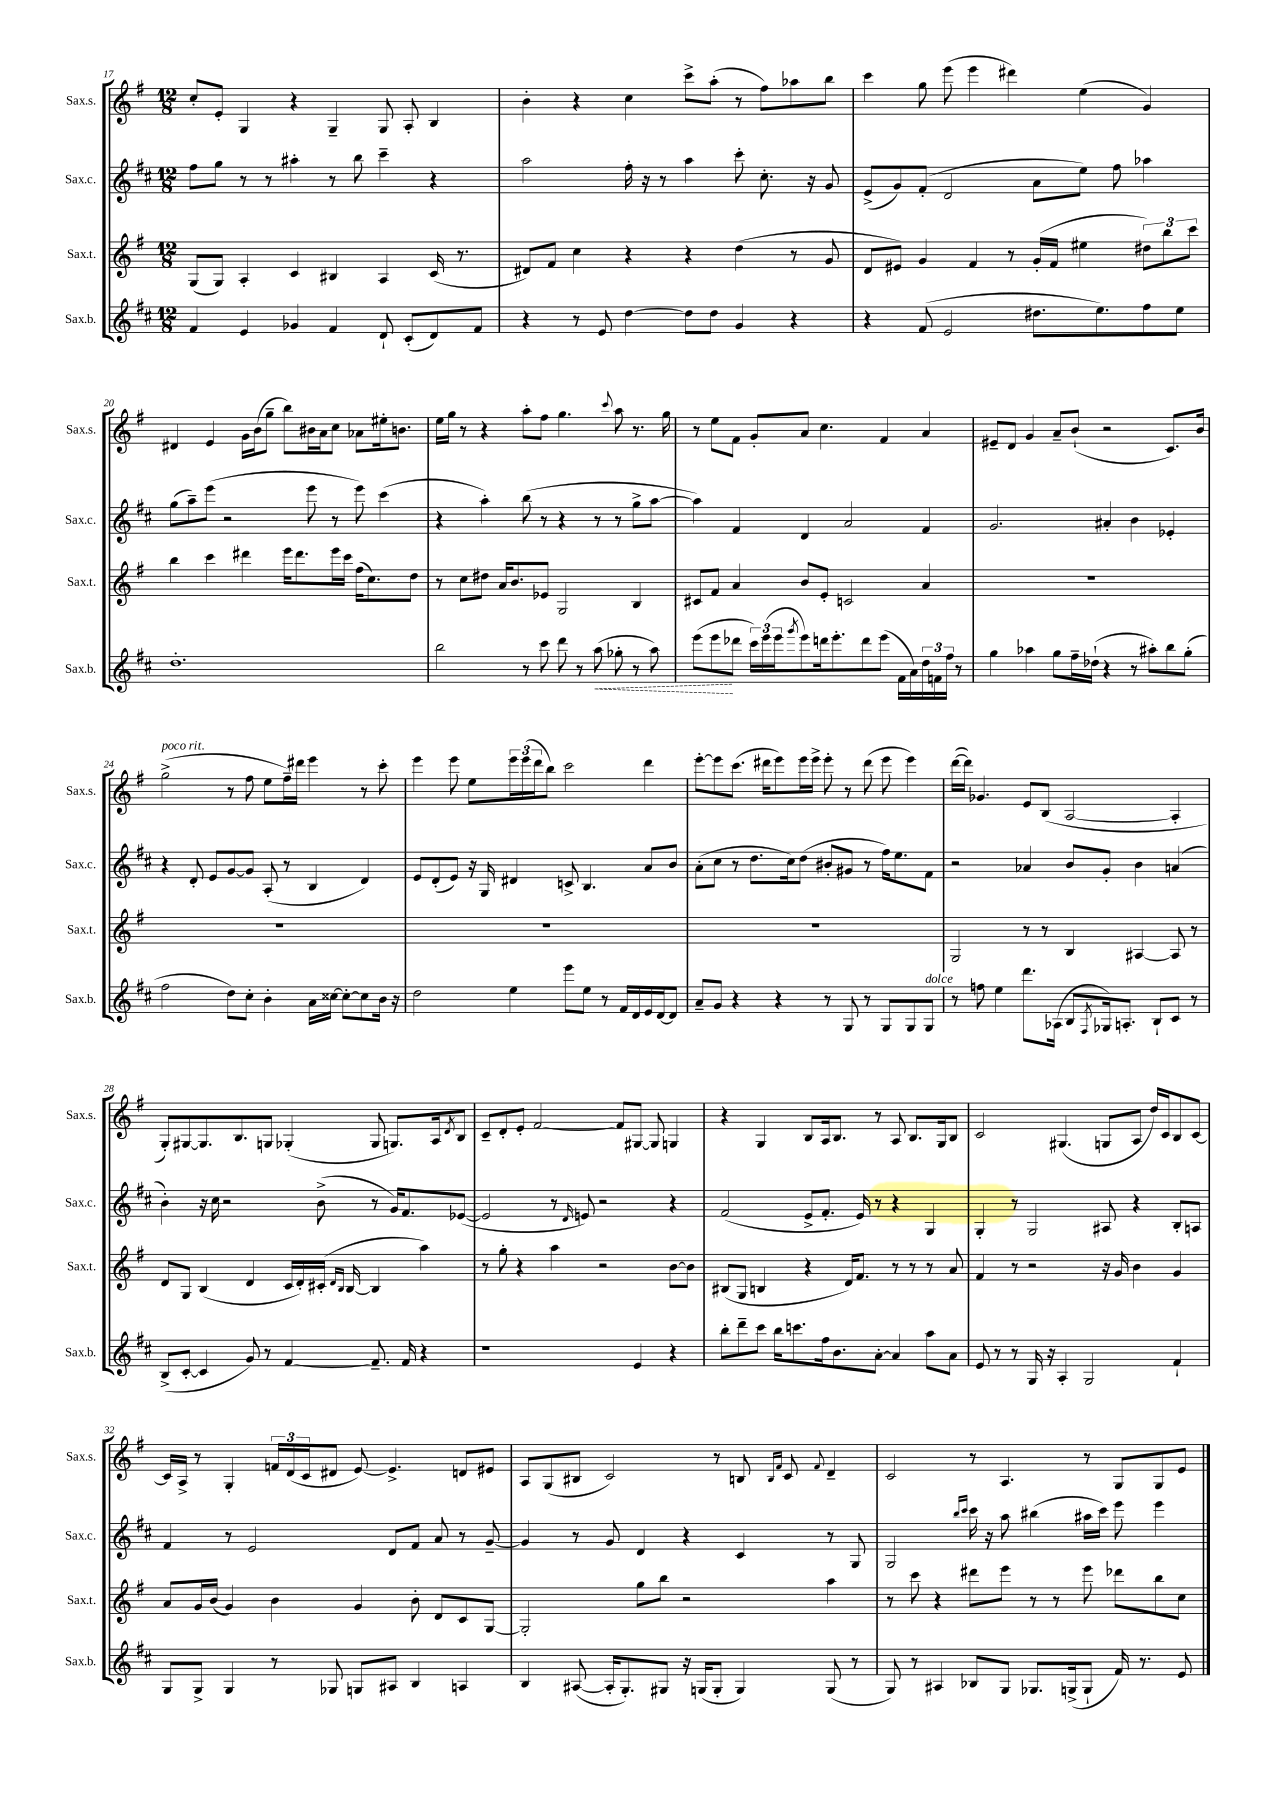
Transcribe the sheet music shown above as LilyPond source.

<<
\new StaffGroup <<
\new Staff = "s0" \with { instrumentName = "Sax.s." shortInstrumentName = "Sax.s." } {
    \clef treble \key g \major \numericTimeSignature \time 12/8
    c''8-. e'8-. g4 r4 g4-- g8 a8-. b4 |
    b'4-. r4 c''4 c'''8-> a''8-.( r8 fis''8) aes''8 b''8 |
    c'''4 g''8 e'''8( e'''4 dis'''4) e''4( g'4) |
    dis'4 e'4 g'16 b'16( g''8-- b''8) bis'16 a'16 c''8 aes'8 eis''16-. b'8. |
    e''16 g''16 r8 r4 a''8-. fis''8 g''4. \appoggiatura { c'''8 } a''8 r8. g''16 |
    r8 e''8 fis'8 g'8-. a'8 c''4. fis'4 a'4 |
    eis'8-- d'8 g'4 a'8-- b'8-!( r2 c'8.) b'16 |
    g''2->^\markup { \italic "poco rit." }( r8 fis''8 e''8 fis''16--) dis'''16 e'''4 r8 c'''8-. |
    e'''4 e'''8 e''8 \tuplet 3/2 { e'''16 e'''16( d'''16 } b''8) c'''2 d'''4 |
    e'''8~-. e'''8 c'''8.( dis'''16 e'''8) e'''16 e'''16-> e'''8-. r8 dis'''8( e'''8 e'''4) |
    d'''16~( d'''16) ges'4. e'8 b8( a2~ a4-. |
    g8-.) gis8~ gis8. b8. g8 ges4-.( ges8 g8.) a16 \acciaccatura { d'8 } b8 |
    c'8-- d'8-. e'8-. fis'2~ fis'8 gis8~ gis8 g4 |
    r4 g4 b8 a16 b8. r8 a8 b8. g16 b8 |
    c'2 gis4.( g8 a8 d''16) c'16 b8 c'8~ |
    c'16 a16-> r8 g4-. \tuplet 3/2 { f'16 d'16( c'16 } dis'8 e'8~) e'4.-> d'8 eis'8 |
    a8 g8( bis8 c'2) r8 b8 \grace { b16 fis'16 } c'8 \appoggiatura { fis'8 } d'4-- |
    c'2 r8 a4. r8 g8 g8 e'8 \bar "|." |
}
\new Staff = "s1" \with { instrumentName = "Sax.c." shortInstrumentName = "Sax.c." } {
    \clef treble \key d \major \numericTimeSignature \time 12/8
    fis''8 g''8 r8 r8 ais''4-. r8 b''8 cis'''4-- r4 |
    a''2 fis''16-. r16 r8 a''4 cis'''8-. cis''8.-. r16 g'8 |
    e'8->( g'8) fis'8-.( d'2 a'8 e''8) fis''8 aes''4 |
    g''8( a''8--) e'''8( r2 e'''8 r8 e'''8) cis'''4( |
    r4 a''4-.) b''8( r8 r4 r8 r8 g''8-> a''8~ |
    a''4) fis'4 d'4 a'2 fis'4 |
    g'2. ais'4-. b'4 ees'4-. |
    r4 d'8-. e'8 g'8~ g'8 a8-.( r8 b4 d'4) |
    e'8 d'8-.( e'8) r16 g16 dis'4 c'8-> b4. a'8 b'8 |
    a'8-.( cis''8 r8 d''8. cis''16) d''8( bis'8-. gis'8 r8 fis''16) e''8. fis'8 |
    r2 aes'4 b'8 g'8-. b'4 a'4( |
    b'4-.) r16 cis''16 r2 b'8->( r8 g'16) fis'8. ees'8~( |
    ees'2 r8 \grace { d'16 } e'8) r2 r4 |
    fis'2( e'8-> fis'8.-. e'16) r8 r4 g4 |
    g4-. r8 g2 ais8 r4 b8-. a8 |
    fis'4 r8 e'2 d'8 fis'8 a'8 r8 g'8~-- |
    g'4 r8 g'8 d'4 r4 cis'4 r8 g8 |
    g2 \grace { b''16 cis'''16 } cis'''16 r16 a''8 bis''4( ais''16 cis'''16) e'''8 e'''4 \bar "|." |
}
\new Staff = "s2" \with { instrumentName = "Sax.t." shortInstrumentName = "Sax.t." } {
    \clef treble \key g \major \numericTimeSignature \time 12/8
    g8( g8) a4-. c'4 bis4 a4 c'16( r8. |
    dis'8) fis'8 c''4 r4 r4 d''4( r8 g'8 |
    d'8 eis'8) g'4 fis'4 r8 g'16-.( fis'16 eis''4 \tuplet 3/2 { dis''8) b''8 c'''8 } |
    b''4 c'''4 dis'''4 e'''16 dis'''8. e'''16 c'''16 fis''16( c''8.) d''8 |
    r8 c''8 dis''8 a'16 b'8. ees'8 g2 b4 |
    cis'8 fis'8 a'4 b'8 e'8-. c'2 a'4 |
    R1. |
    R1. |
    R1. |
    R1. |
    g2 r8 r8 b4 ais4~ ais8 r8 |
    d'8 g8 b4( d'4 c'16 d'16-.) cis'16-.( \grace { d'16 b16 } b16~ b4 a''4) |
    r8 g''8-. r4 a''4 r2 b'8~ b'8 |
    bis8( g8 b4 r4 d'16) fis'8. r8 r8 r8 a'8 |
    fis'4 r8 r2 r16 g'16 b'4 g'4 |
    a'8 g'16 b'16( g'4) b'4 g'4 b'8-. d'8 c'8 g8~ |
    g2-. g''8 b''8 r2 a''4 |
    r8 c'''8 r4 dis'''8 e'''8 r8 r8 e'''8 des'''8 b''8 c''8 \bar "|." |
}
\new Staff = "s3" \with { instrumentName = "Sax.b." shortInstrumentName = "Sax.b." } {
    \clef treble \key d \major \numericTimeSignature \time 12/8
    fis'4 e'4 ges'4 fis'4 d'8-! cis'8-.( d'8) fis'8 |
    r4 r8 e'8 d''4~ d''8 d''8 g'4 r4 |
    r4 fis'8( e'2 dis''8. e''8.) fis''8 e''8 |
    d''1.-. |
    b''2 r8 cis'''8 d'''8 r8 \once \override Hairpin.style = #'dashed-line a''8\<( ges''8-. r8 a''8) |
    e'''8( e'''8\! des'''8 \tuplet 3/2 { cis'''16) e'''16( e'''16 } \acciaccatura { g'''8 } e'''8) d'''16 e'''8.-. d'''8 e'''8( fis'16 a'16) \tuplet 3/2 { d''16 f'16 fis''16 } r8 |
    g''4 aes''4 g''8 fis''16-- des''16-!( r4 r8 ais''8-.) b''8 g''8-.( |
    fis''2 d''8) cis''8-. b'4-. a'16 cisis''16~ cisis''8~-. cisis''8 b'16 r16 |
    d''2 e''4 e'''8 e''8 r8 fis'16 d'16 e'16 d'16~ d'8 |
    a'8-- g'8 r4 r4 r8 g8 r8 g8 g8 g8^\markup { \italic "dolce" } |
    r8 f''8 e''4 d'''8. aes16( b8 \acciaccatura { fis8 } ges16) a8.-. b8-! cis'8 r8 |
    b8->( cis'8~-. cis'4 g'8) r8 fis'4~ fis'8.-- fis'16 r4 |
    r1 e'4 r4 |
    b''8-. d'''8-- cis'''8 b''16 c'''8. fis''16 b'8. a'8~-. a'4 a''8 a'8 |
    e'8 r8 r8 g16 r16 a4-. g2 fis'4-! |
    g8 g8-> g4 r8 ges8 g8 ais8 b4 a4 |
    b4 ais8~( ais16-. g8.-.) gis8 r16 g16( g8-. g4) g8( r8 |
    g8) r8 ais4 bes8 g8 ges8. g16->( g8-! fis'16) r8. e'8 \bar "|." |
}
>>
>>
\layout { \context { \Score currentBarNumber = #17 } }
